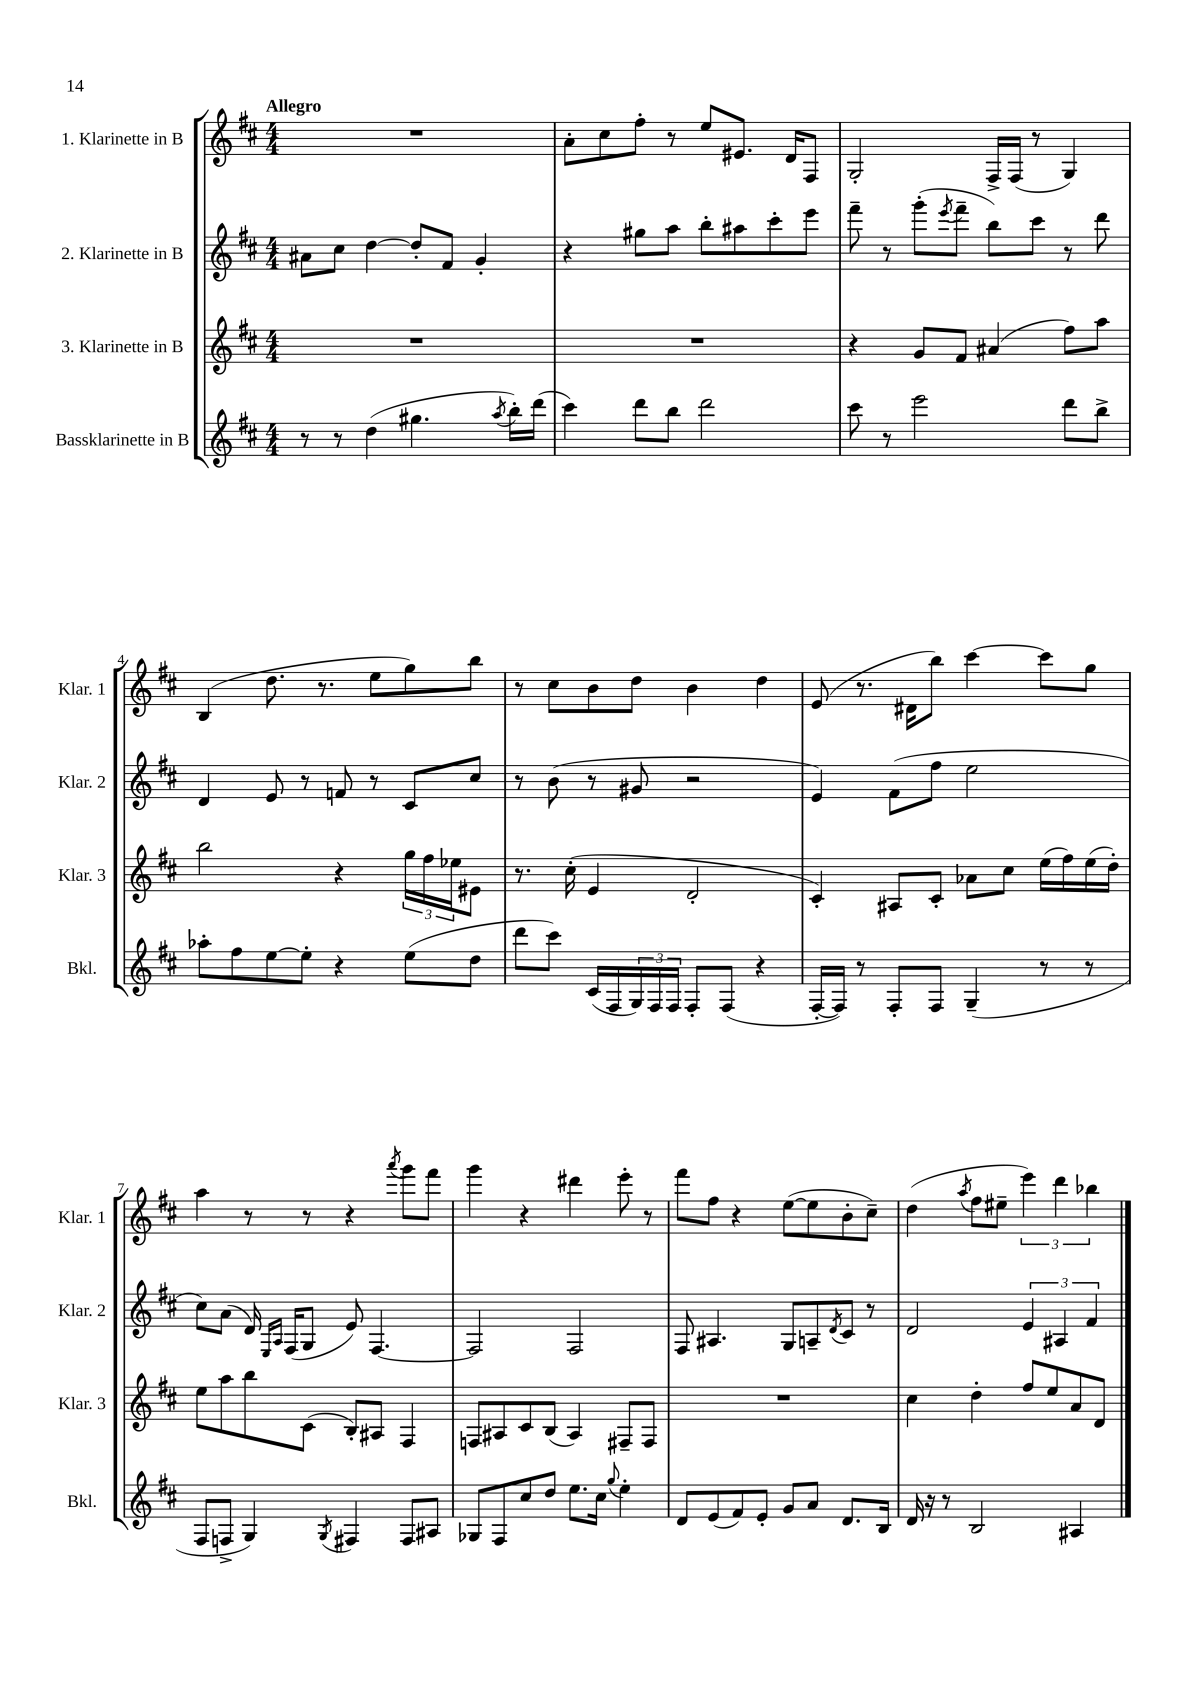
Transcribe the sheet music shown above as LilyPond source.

<<
\new StaffGroup <<
\new Staff = "s0" \with { instrumentName = "1. Klarinette in B" shortInstrumentName = "Klar. 1" } {
    \clef treble \key d \major \numericTimeSignature \time 4/4 \tempo "Allegro"
    R1 |
    a'8-. cis''8 fis''8-. r8 e''8 eis'8. d'16 fis8 |
    g2-. fis16-> fis16( r8 g4) |
    b4( d''8. r8. e''8 g''8) b''8 |
    r8 cis''8 b'8 d''8 b'4 d''4 |
    e'8( r8. dis'16 b''8) cis'''4~ cis'''8 g''8 |
    a''4 r8 r8 r4 \acciaccatura { a'''8 } g'''8 fis'''8 |
    g'''4 r4 dis'''4 e'''8-. r8 |
    fis'''8 fis''8 r4 e''8~( e''8 b'8-. cis''8--) |
    d''4( \acciaccatura { a''8 } fis''8 eis''8-- \tuplet 3/2 { e'''4) d'''4 bes''4 } \bar "|." |
}
\new Staff = "s1" \with { instrumentName = "2. Klarinette in B" shortInstrumentName = "Klar. 2" } {
    \clef treble \key d \major \numericTimeSignature \time 4/4
    ais'8 cis''8 d''4~ d''8-. fis'8 g'4-. |
    r4 gis''8 a''8 b''8-. ais''8 cis'''8-. e'''8 |
    fis'''8-- r8 g'''8-.( \acciaccatura { e'''8 } fis'''8-- b''8) cis'''8 r8 d'''8 |
    d'4 e'8 r8 f'8 r8 cis'8 cis''8 |
    r8 b'8( r8 gis'8 r2 |
    e'4) fis'8( fis''8 e''2 |
    cis''8) a'8( d'16) \grace { e16 a16 } fis16( g8 e'8) fis4.~ |
    fis2 fis2 |
    fis8 ais4. g8 a8-- \acciaccatura { d'8 } cis'8 r8 |
    d'2 \tuplet 3/2 { e'4 ais4 fis'4 } \bar "|." |
}
\new Staff = "s2" \with { instrumentName = "3. Klarinette in B" shortInstrumentName = "Klar. 3" } {
    \clef treble \key d \major \numericTimeSignature \time 4/4
    R1 |
    R1 |
    r4 g'8 fis'8 ais'4( fis''8) a''8 |
    b''2 r4 \tuplet 3/2 { g''16 fis''16 ees''16 } eis'8 |
    r8. cis''16-.( e'4 d'2-. |
    cis'4-.) ais8 cis'8-. aes'8 cis''8 e''16( fis''16) e''16( d''16-.) |
    e''8 a''8 b''8 cis'8( b8-.) ais8 fis4 |
    f8 ais8 cis'8 b8( ais4) fis8-- fis8 |
    R1 |
    cis''4 d''4-. fis''8 e''8 a'8 d'8 \bar "|." |
}
\new Staff = "s3" \with { instrumentName = "Bassklarinette in B" shortInstrumentName = "Bkl." } {
    \clef treble \key d \major \numericTimeSignature \time 4/4
    r8 r8 d''4( gis''4. \acciaccatura { a''8 } b''16-.) d'''16( |
    cis'''4) d'''8 b''8 d'''2 |
    cis'''8 r8 e'''2 d'''8 b''8-> |
    aes''8-. fis''8 e''8~ e''8-. r4 e''8( d''8 |
    d'''8 cis'''8) cis'16( fis16 \tuplet 3/2 { g16) fis16 fis16 } fis8-. fis8( r4 |
    fis16~-. fis16) r8 fis8-. fis8 g4--( r8 r8 |
    fis8 f8-> g4) \acciaccatura { g8 } fis4 fis8 ais8 |
    ges8 fis8 cis''8 d''8 e''8. cis''16 \appoggiatura { g''8 } e''4-. |
    d'8 e'8( fis'8) e'8-. g'8 a'8 d'8. b16 |
    d'16 r16 r8 b2 ais4 \bar "|." |
}
>>
>>
